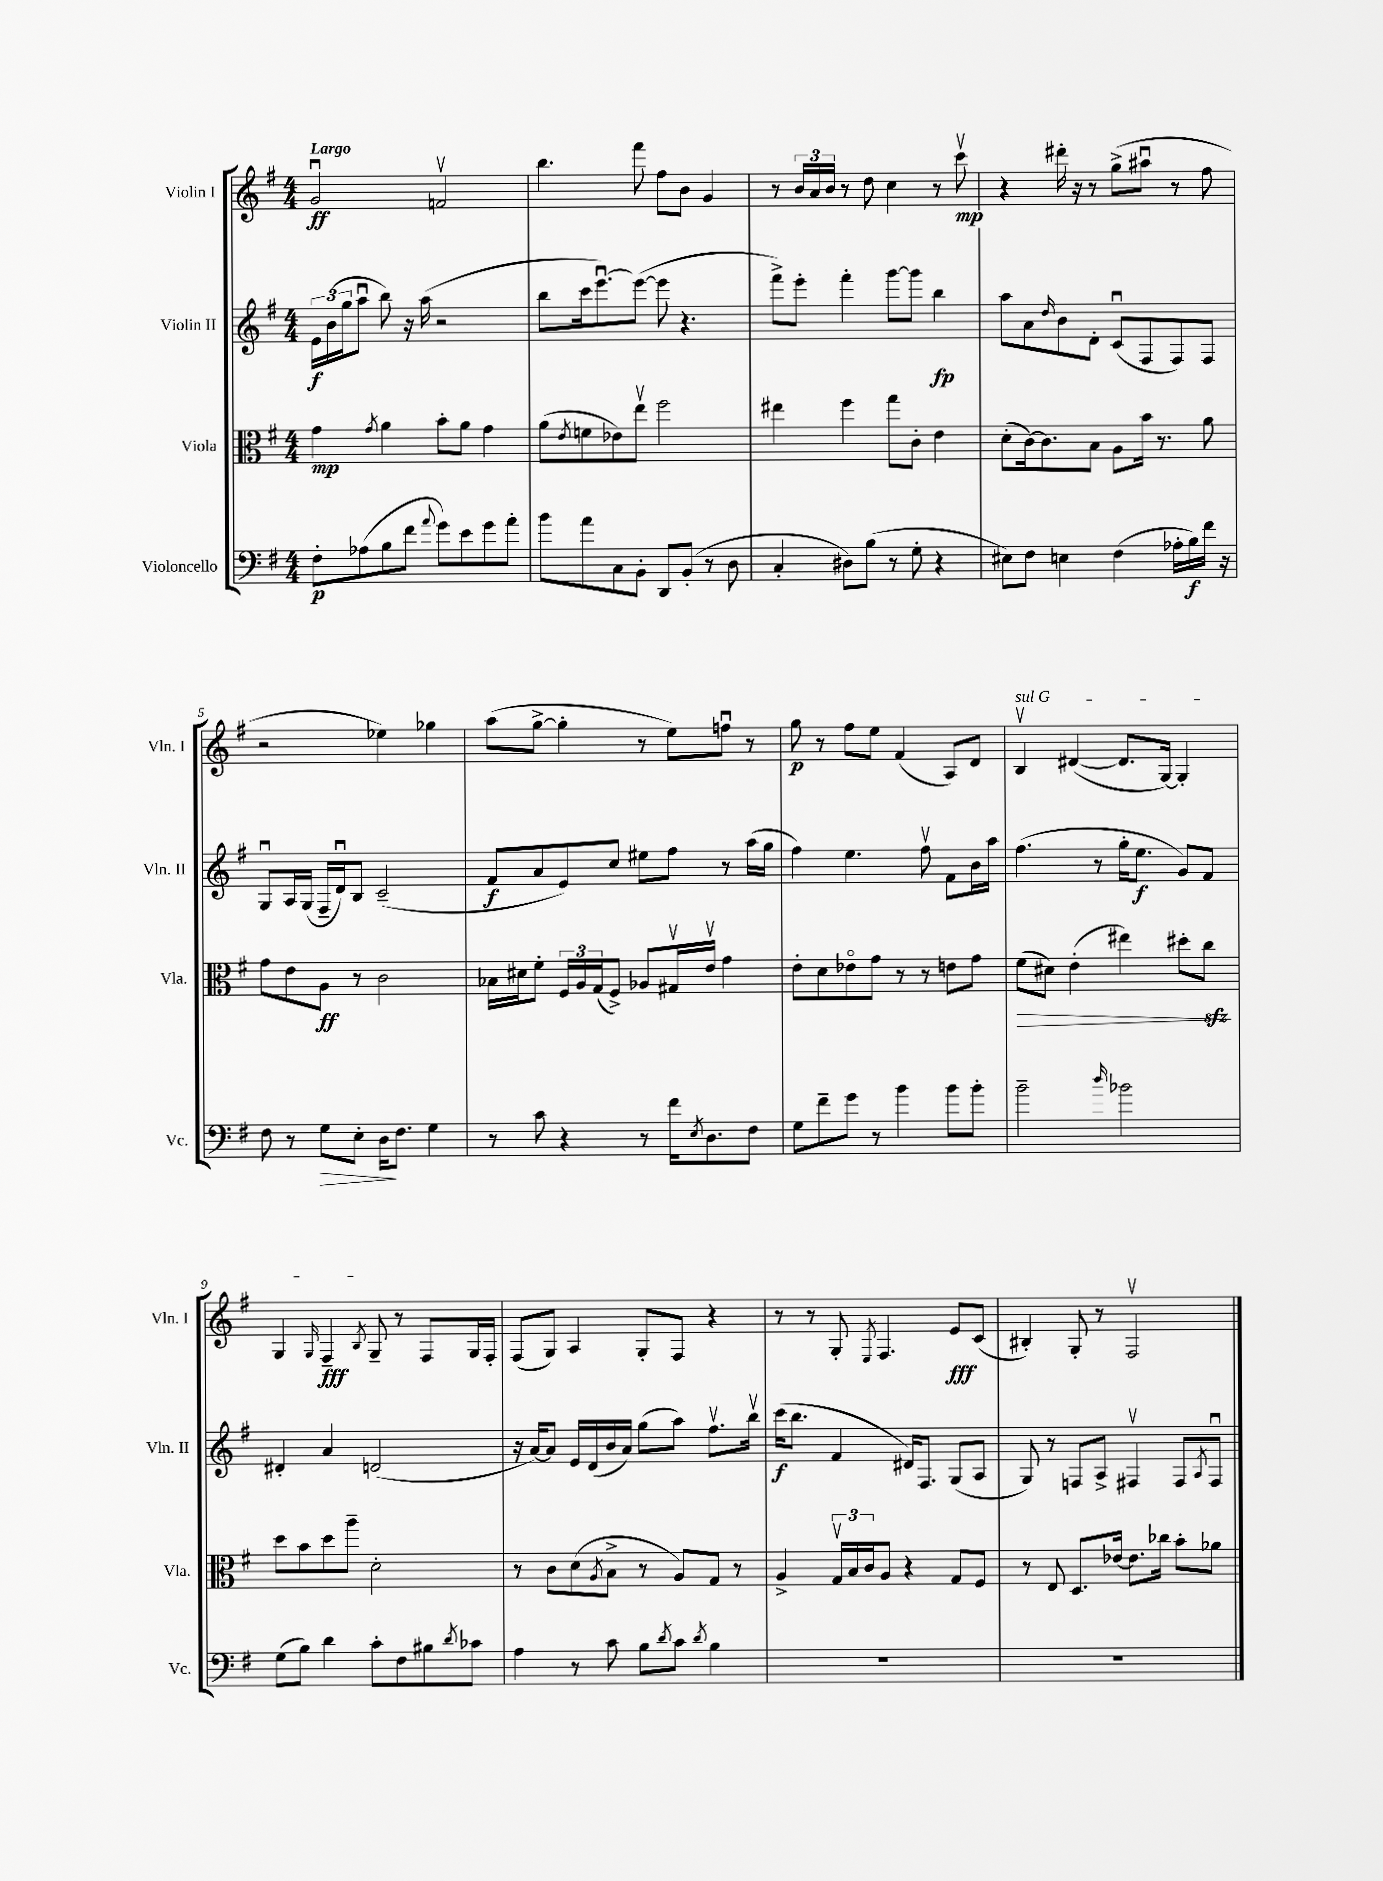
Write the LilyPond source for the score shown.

<<
\new StaffGroup <<
\new Staff = "s0" \with { instrumentName = "Violin I" shortInstrumentName = "Vln. I" } {
    \clef treble \key g \major \numericTimeSignature \time 4/4 \tempo "Largo"
    g'2\downbow\ff f'2\upbow |
    b''4. fis'''8 fis''8 b'8 g'4 |
    r8 \tuplet 3/2 { b'16 a'16 b'16 } r8 d''8 c''4 r8 c'''8\upbow\mp |
    r4 dis'''16-. r16 r8 g''8->( ais''8\downbow r8 fis''8 |
    r2 ees''4) ges''4 |
    a''8( g''8~-> g''4-. r8 e''8) f''8\downbow r8 |
    g''8\p r8 fis''8 e''8 fis'4( a8) d'8 |
    \once \override TextSpanner.bound-details.left.text = \markup { \italic "sul G" } b4\upbow\startTextSpan dis'4~( dis'8. g16~) g4-. |
    g4 \grace { g16 } fis4--\fff \acciaccatura { b8 } g8--\stopTextSpan r8 fis8 g16 fis16-. |
    fis8( g8) a4 g8-. fis8 r4 |
    r8 r8 g8-. \acciaccatura { e8 } fis4. e'8\fff c'8( |
    bis4-.) g8-. r8 fis2\upbow \bar "|." |
}
\new Staff = "s1" \with { instrumentName = "Violin II" shortInstrumentName = "Vln. II" } {
    \clef treble \key g \major \numericTimeSignature \time 4/4
    \tuplet 3/2 { e'16\f b'16( g''16 } a''8\downbow b''8) r16 a''16( r2 |
    b''8 c'''16 e'''8.~\downbow) e'''8~( e'''8 r4. |
    fis'''8->) e'''8-. fis'''4-. g'''8~ g'''8 b''4\fp |
    a''8 a'8 \grace { d''16 } b'8 d'8-. c'8\downbow( fis8 fis8) fis8 |
    g8\downbow a16 g16( fis16-- d'16\downbow) b8 c'2--( |
    fis'8\f a'8 e'8) c''8 eis''8 fis''8 r8 a''16( g''16 |
    fis''4) e''4. fis''8\upbow fis'8 b'16 a''16 |
    fis''4.( r8 g''16-. e''8.\f g'8) fis'8 |
    dis'4-. a'4 d'2( |
    r16 a'16~) a'8 e'16 d'16( b'16 a'16) g''8( a''8) fis''8.\upbow b''16\upbow |
    c'''16\f( b''8. fis'4 dis'16) fis8. g8( a8 |
    g8) r8 f8 a8-> fis4\upbow fis8 \acciaccatura { a8 } fis8\downbow \bar "|." |
}
\new Staff = "s2" \with { instrumentName = "Viola" shortInstrumentName = "Vla." } {
    \clef alto \key g \major \numericTimeSignature \time 4/4
    g'4\mp \acciaccatura { g'8 } a'4 b'8-. a'8 g'4 |
    a'8( \acciaccatura { e'8 } f'8 ees'8) e''8\upbow fis''2 |
    eis''4 fis''4 g''8 c'8-. e'4 |
    d'8-.( c'16~) c'8. b8 a8 b'16 r8. a'8 |
    g'8 e'8 a8\ff r8 c'2 |
    bes16 dis'16 fis'8-. \tuplet 3/2 { fis16 a16 g16( } fis8->) aes8 gis16\upbow e'16\upbow g'4 |
    e'8-. d'8 ees'8\flageolet g'8 r8 r8 e'8 g'8 |
    fis'8\>( dis'8) e'4-.( eis''4) dis''8-. c''8\sfz\! |
    d''8 b'8 d''8 a''8-- d'2-. |
    r8 c'8 d'8( \acciaccatura { a8 } b8-> r8 a8) g8 r8 |
    a4-> \tuplet 3/2 { g16\upbow b16 c'16 } a8 r4 g8 fis8 |
    r8 e8 d8. ees'16~ ees'8. ces''16 b'8-. aes'8 \bar "|." |
}
\new Staff = "s3" \with { instrumentName = "Violoncello" shortInstrumentName = "Vc." } {
    \clef bass \key g \major \numericTimeSignature \time 4/4
    fis8-.\p aes8( b8 fis'8 \appoggiatura { a'8 } g'8) e'8 g'8 a'8-. |
    b'8 a'8 c8 b,8-. d,8 b,8-.( r8 d8 |
    c4-. dis8) b8( r8 g8-. r4 |
    eis8) fis8 e4 fis4( aes16-. b16\f) fis'16 r16 |
    fis8 r8 g8\> e8-. d16\! fis8. g4 |
    r8 c'8 r4 r8 fis'16 \acciaccatura { e8 } d8. fis8 |
    g8 fis'8-- g'8 r8 b'4 b'8 b'8-. |
    b'2-- \grace { d''16 } bes'2 |
    g8( b8) d'4 c'8-. fis8 bis8 \acciaccatura { d'8 } ces'8 |
    a4 r8 c'8 b8 \acciaccatura { d'8 } c'8 \acciaccatura { d'8 } b4 |
    R1 |
    R1 \bar "|." |
}
>>
>>
